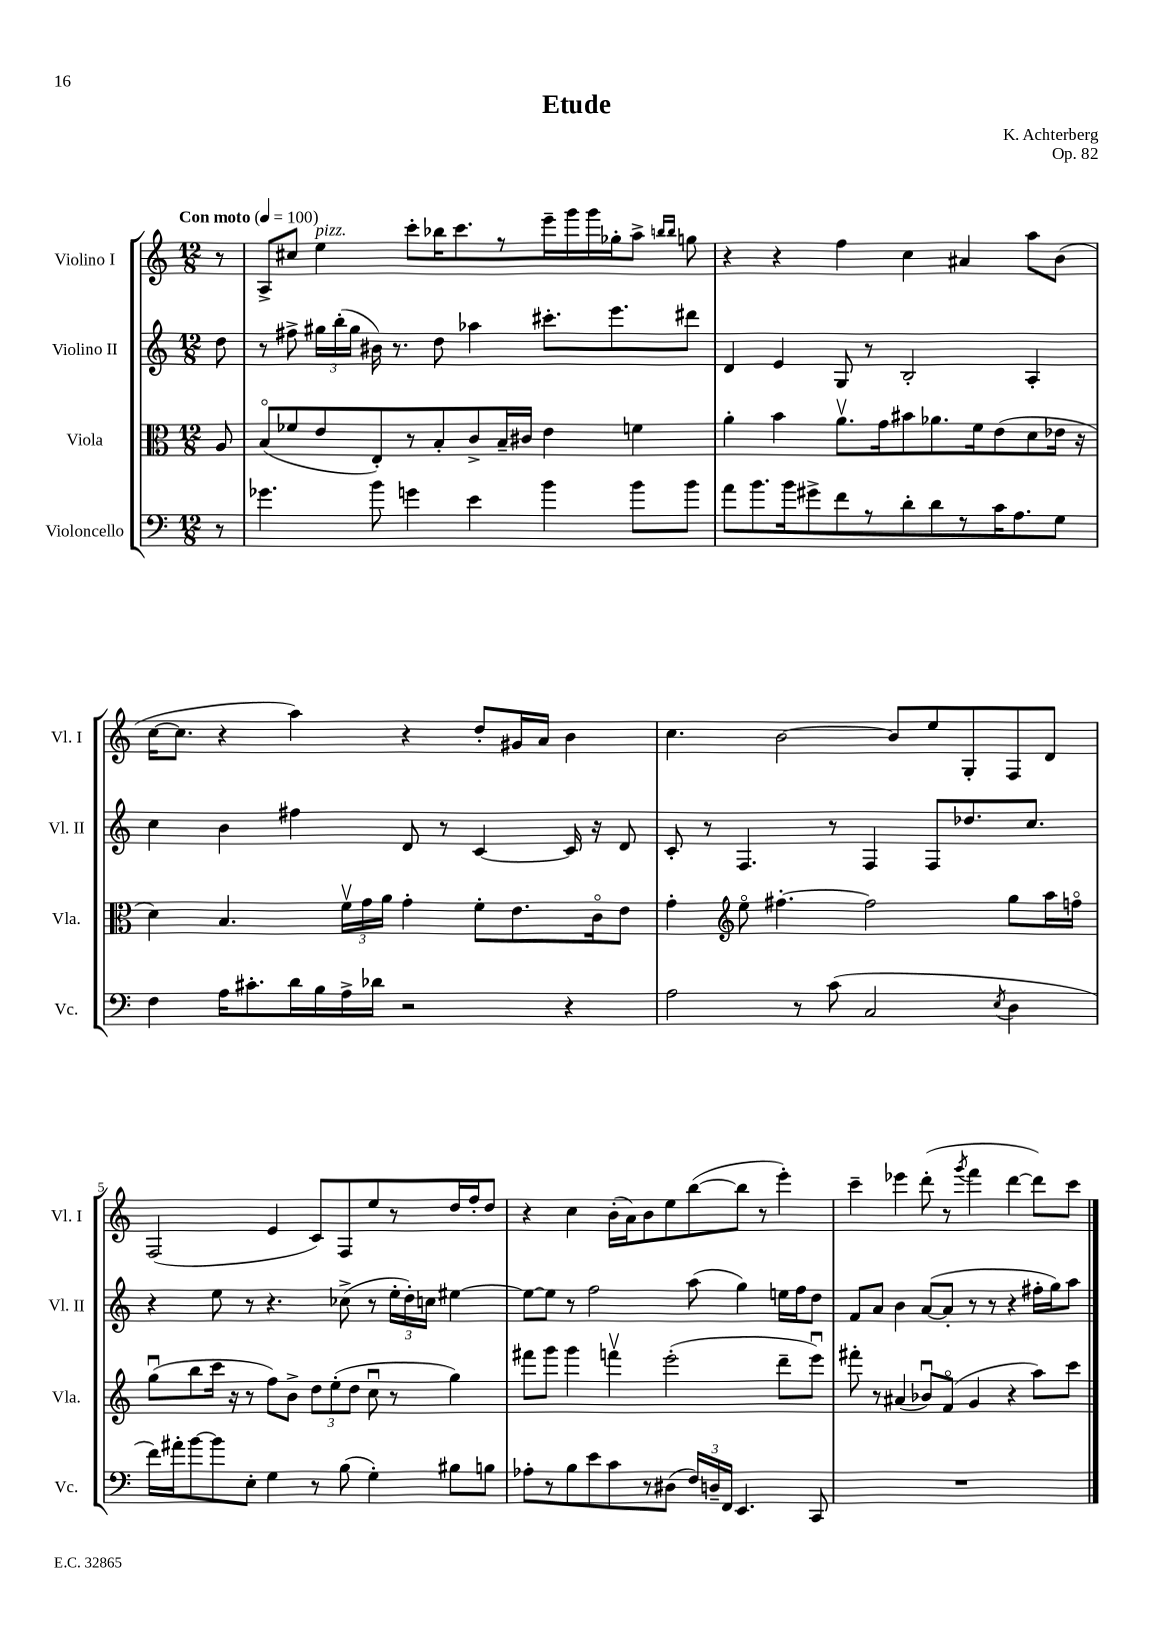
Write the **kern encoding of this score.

**kern	**kern	**kern	**kern
*staff4	*staff3	*staff2	*staff1
*clefF4	*clefC3	*clefG2	*clefG2
*k[]	*k[]	*k[]	*k[]
*M12/8	*M12/8	*M12/8	*M12/8
*MM100	*MM100	*MM100	*MM100
8r	8A/	8dd\	8r
=	=	=	=
4.g-\	(8Bo/L	8r	8A^/L
.	8f-/	8ff#^\	8cc#/J
.	8e/	24gg#\LL	4ee\
.	.	(24bb'\	.
.	.	24gg#\JJ	.
8b\	8E'/)	16b#\)	.
.	.	8.r	.
4g\	8r	.	8ccc'\L
.	8B'/	8dd\	16bb-\K
.	.	.	8.ccc\
4e\	8c^/	4aa-\	.
.	16B~/L	.	8r
.	16c#/JJ	.	.
4b\	4e\	8.ccc#'\L	16eee~\L
.	.	.	16ggg\
.	.	.	16ggg\
.	.	8.eee\	16gg-'\J
8b\L	4f\	.	8aa^\J
.	.	.	16qqbb/LL
.	.	.	16qqbb/JJ
8b\J	.	8ddd#\J	8gg\
=	=	=	=
8a\L	4a'\	4d/	4r
8.b\	.	.	.
.	4b\	4e/	4r
16b\k	.	.	.
8g#^\	.	.	.
8f\	8.av\L	8G/	4ff\
8r	.	8r	.
.	16g\k	.	.
8d'\	8b#\	2B'/	4cc\
8d\	8.a-\	.	.
8r	.	.	4a#/
.	16f\k	.	.
16c\K	(8e\	.	.
8.A\	.	.	.
.	8d\	4A'/	8aa\L
8G\J	16e-\Jk	.	(8b\J
.	16r	.	.
=	=	=	=
4F\	4d\)	4cc\	[16cc\LK
.	.	.	8.cc\]J
16A\LK	4.B/	4b\	4r
8.c#'\	.	.	.
16d\L	.	4ff#\	4aa\)
16B\	.	.	.
16A^\	24fv\LL	.	.
.	24g\	.	.
16d-\JJ	.	.	.
.	24a\JJ	.	.
2r	4g'\	8d/	4r
.	.	8r	.
.	8f'\L	[4c/	8dd'/L
.	8.e\	.	16g#/L
.	.	.	16a/JJ
4r	.	16c/]	4b\
.	16co\k	16r	.
.	8e\J	8d/	.
=	=	=	=
2A\	4g'\	8c'/	4.cc\
.	.	8r	.
*	*clefG2	*	*
.	8eeo\	4.F/	.
.	[4.ff#'\	.	[2b\
8r	.	.	.
(8c\	.	8r	.
2C/	2ff#\]	4F/	.
.	.	.	8b/]L
.	.	8F/L	8ee/
.	.	8.dd-/	8G'/
8qE/	.	.	.
4D\	8gg\L	.	8F/
.	.	8.cc/J	.
.	16aa\L	.	8d/J
.	16ffo\JJ	.	.
=	=	=	=
16f\LL)	(8ggu\L	4r	(2F/
16a#'\J	.	.	.
[8b\	8bb\	.	.
8b\]	16ccc\Jk	8ee\	.
.	16r	.	.
8E'\J	8r	8r	.
4G\	8ff\L)	4.r	4e/
.	8b^\J	.	.
8r	12dd\L	.	8c/L)
.	(12ee'\	.	.
(8B\	.	(8cc-^\	8F/
.	12dd\J	.	.
4G'\)	8ccu\	8r	8ee/
.	8r	24ee'\LL	8r
.	.	24dd'\)	.
.	.	24cc\JJ	.
8B#\L	4gg\)	[4ee#\	16dd/L
.	.	.	16ff'/J
8B\J	.	.	8dd/J
=	=	=	=
8A-'\L	8fff#\L	8ee#\_L	4r
8r	8ggg\J	8ee#\]J	.
8B\	4ggg\	8r	4cc\
8e\	.	2ff\	.
8c\	4fffv\	.	(16b'\LL
.	.	.	16a\J)
8r	.	.	8b\
(8D#\J	(2eee'\	.	8ee\
24F/LL)	.	(8aa\	([8bb\
24D~/	.	.	.
24FF/JJ	.	.	.
4.EE/	.	4gg\)	8bb\]J
.	.	.	8r
.	8ddd~\L	16ee\LL	4eee'\)
.	.	16ff\J	.
8CC/	8eeeu\J)	8dd\J	.
=	=	=	=
1.r	8fff#'\	8f/L	4ccc~\
.	8r	8a/J	.
.	(4a#/	4b\	4eee-\
.	8b-u/L)	([8a/L	(8ddd'\
.	(8fo/J	8a'/]J	8r
.	.	.	8qggg/
.	4g/	8r	4fff\
.	.	8r	.
.	4r	4r	[4ddd\
.	8aa\L)	16ff#'\LL	8ddd\]L)
.	.	16gg\J)	.
.	8ccc\J	8aa\J	8ccc\J
==	==	==	==
*-	*-	*-	*-
